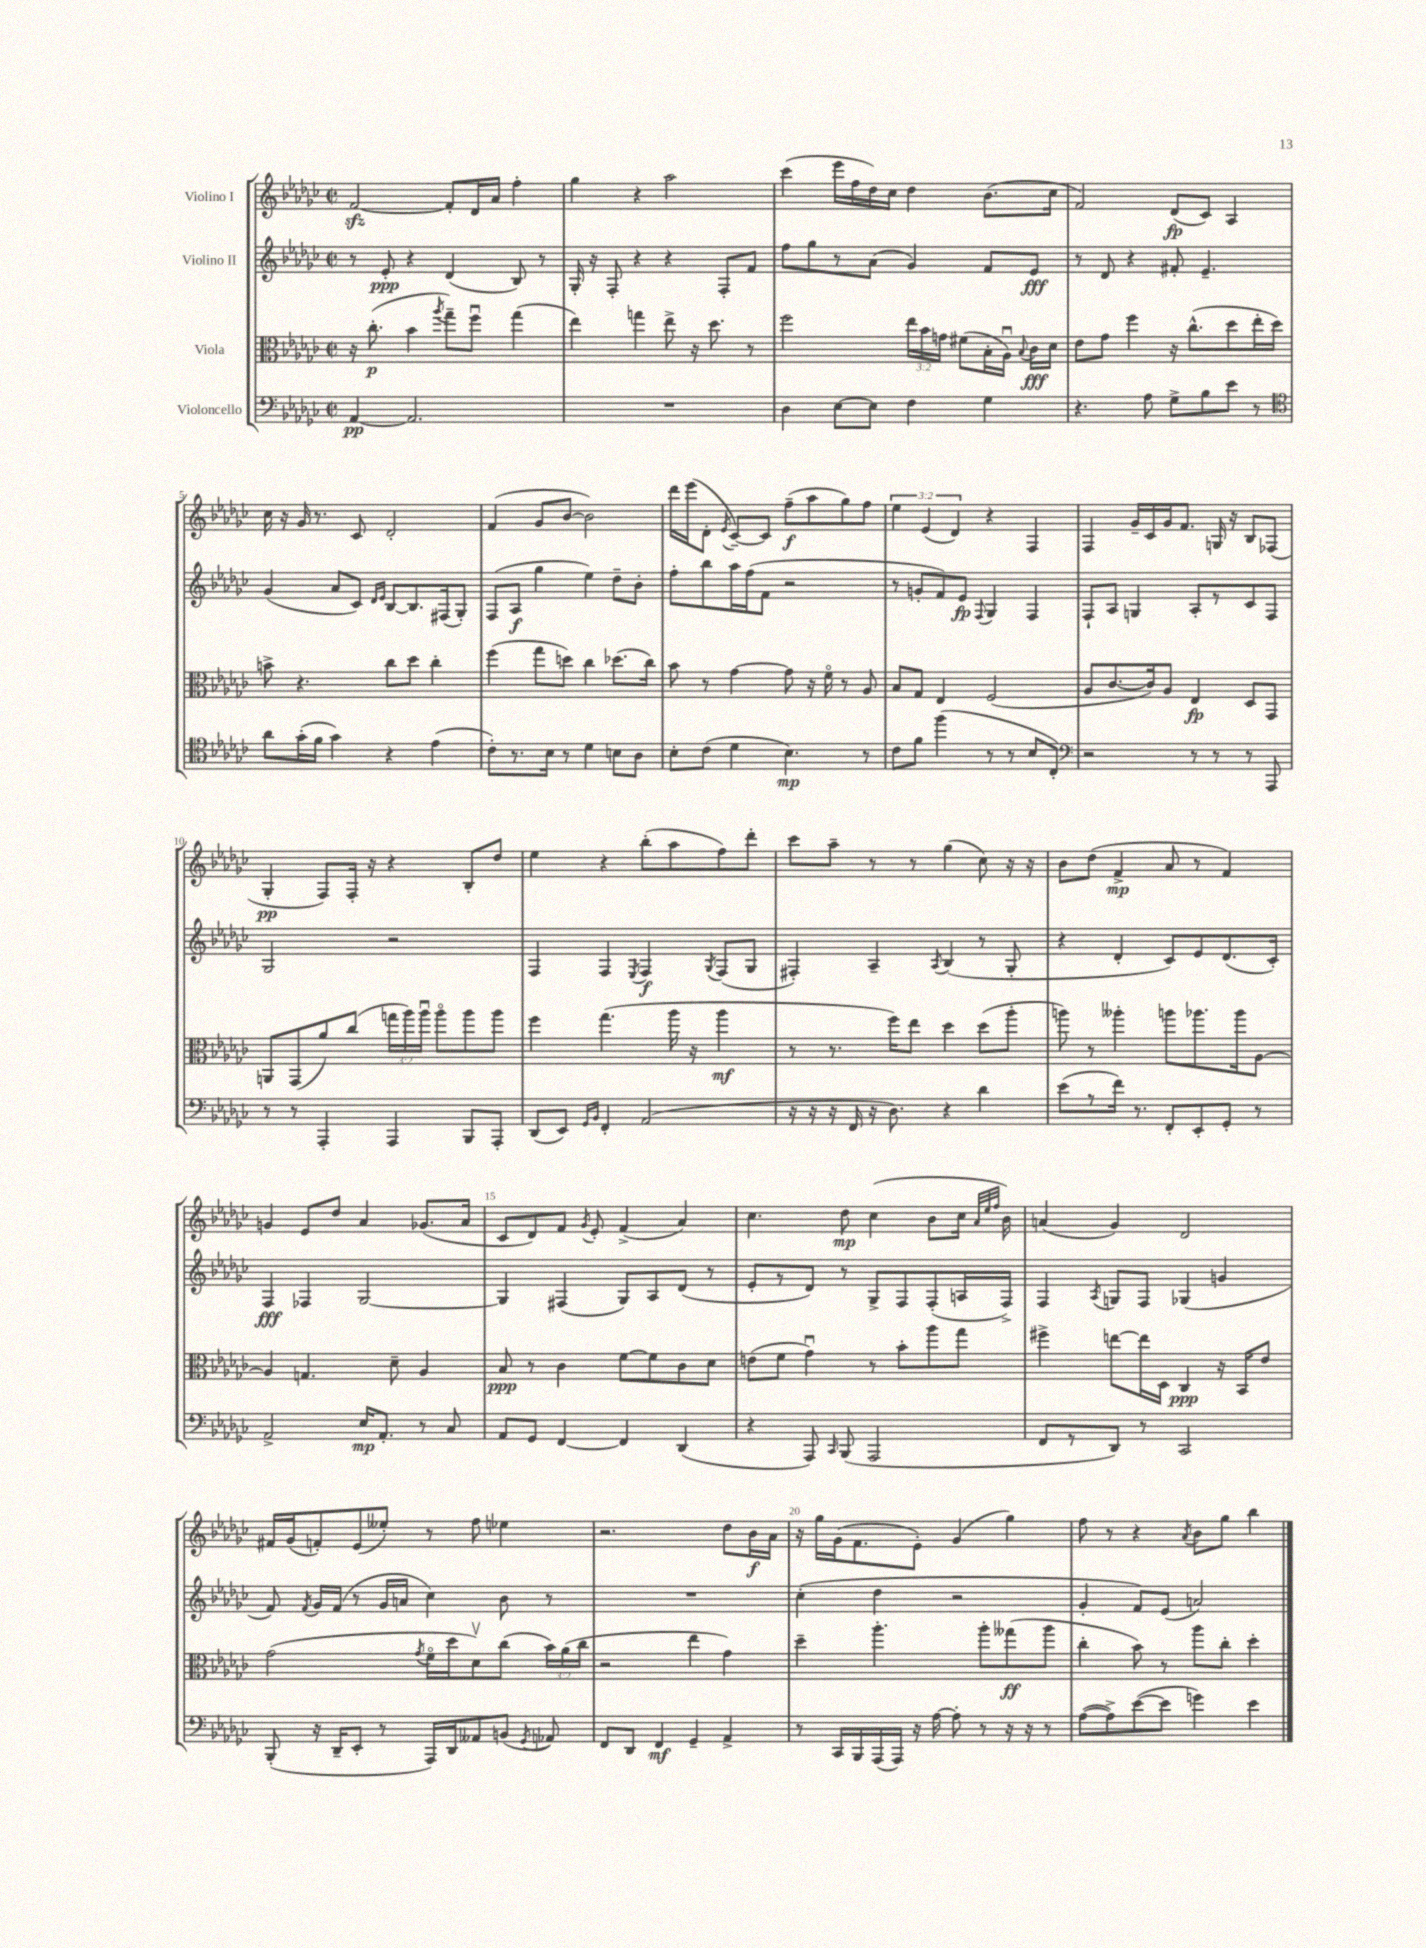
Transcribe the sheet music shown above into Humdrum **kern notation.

**kern	**kern	**kern	**kern
*staff4	*staff3	*staff2	*staff1
*clefF4	*clefC3	*clefG2	*clefG2
*k[b-e-a-d-g-c-]	*k[b-e-a-d-g-c-]	*k[b-e-a-d-g-c-]	*k[b-e-a-d-g-c-]
*M2/2	*M2/2	*M2/2	*M2/2
*met(c|)	*met(c|)	*met(c|)	*met(c|)
[4AA-	16r	8r	[2f
.	(8.cc-'	.	.
.	.	8e-'	.
2.AA-]	4b-	4r	.
.	8qaa-	.	.
.	8gg-~)	(4d-	8f']
.	8ffu	.	16d-
.	.	.	16a-
.	(4gg-	8B-)	4ff'
.	.	8r	.
=	=	=	=
1r	4ee-)	16G-'	4gg-
.	.	16r	.
.	.	8F'	.
.	4gg	4r	4r
.	8ee-^	4r	2aa-
.	16r	.	.
.	8.dd-	.	.
.	.	8F'	.
.	8r	8f	.
=	=	=	=
4D-	2ff	8ff	(4ccc-
.	.	8gg-	.
[8E-	.	8r	16eee-
.	.	.	16ff
8E-]	.	(8a-	16dd-)
.	.	.	16cc-
4F	24ee-	4g-)	4dd-
.	24b-	.	.
.	24g	.	.
.	(8f#	.	.
4G-	16B-'	8f	(8.b-
.	16A-u)	.	.
.	8qqB-	.	.
.	16c-	8e-	.
.	16d-	.	16cc-
=	=	=	=
4.r	8e-	8r	2f)
.	8g-	8d-	.
.	4ff	4r	.
8A-	.	.	.
8G-^	16r	8f#'	(8d-
.	(8.cc-^^	.	.
8B-	.	4.e-~	8c-)
8e-	8dd-	.	4A-
8r	16ee-'	.	.
.	16dd-)	.	.
=	=	=	=
*clefC4	*	*	*
8a-	8b^	(4g-	16cc-
.	.	.	16r
(16g-'	4.r	.	16g-
16f	.	.	8.r
4g-)	.	8a-	.
.	.	8c-)	8c-
.	.	16qqd-	.
.	.	16qqe-	.
4r	8cc-	[8B-	2d-'
.	8dd-	8.B-]	.
(4e-	4cc-'	.	.
.	.	(16F#	.
.	.	8G-')	.
=	=	=	=
8c-')	(4ff	(8F	(4f
8.r	.	8A-	.
.	8gg-	4gg-	8g-
16B-	.	.	.
8r	8dd)	.	[8b-
4d-	4cc-	4ee-)	2b-])
8B	(8.dd-	8dd-~	.
8A-	.	8b-'	.
.	16cc-)	.	.
=	=	=	=
8B-'	8b-	8ff'	16ddd-
.	.	.	(16eee-
(8c-	8r	8bb-	8d-'
.	.	.	8qe-
4d-	[4g-	16aa-	[8c-~)
.	.	(16ff	.
.	.	8f	8c-]
4.B-)	8g-]	2r	(8ff~
.	16r	.	8aa-
.	16fo	.	.
.	8r	.	8gg-)
8r	8A-	.	8ff
=	=	=	=
8c-	8B-	8r	6ee-
8f	8G-	8g'	.
.	.	.	(6e-
(4ff	4E-	8f)	.
.	.	.	6d-)
.	.	8e-	.
.	.	8qqF	.
8r	(2F	4G-	4r
8r	.	.	.
8B-	.	4F	4F
8C-')	.	.	.
=	=	=	=
*clefF4	*	*	*
2r	8A-	8F`	4F
.	[8.c-	8A-	.
.	.	4G	16g-~
.	16c-])	.	16c-
.	8A-	.	16g-
.	.	.	8.f
8r	4E-	8A-'	.
8r	.	8r	16G
.	.	.	16r
8r	8D-	8c-	8B-
8AAA-	8GG-	8F	(8F-
=	=	=	=
8r	8AA	2G-	4G-'
8r	(8GG-	.	.
4AAA-'	8a-)	.	8F)
.	(8cc-	.	16F'
.	.	.	16r
4AAA-	24gg	2r	4r
.	24aa-)	.	.
.	24aa-u	.	.
.	8aa-o	.	.
8BBB-	8aa-	.	8B-'
8AAA-'	8aa-	.	8dd-
=	=	=	=
(8DD-	4ff	4F	4ee-
8EE-)	.	.	.
16qqGG-	.	.	.
16qqBB-	.	.	.
4FF'	(4.gg-	4F	4r
.	.	8qE-	.
(2AA-	.	4F	(8bb-'
.	16aa-	.	8aa-
.	16r	.	.
.	.	8qG-	.
.	4aa-	(8F	8ff)
.	.	8G-	8ddd-'
=	=	=	=
16r	8r	4F#')	8ccc-
16r	.	.	.
16r	8.r	.	8aa-~
16FF	.	.	.
16r	.	4A-~	8r
8.D-)	16ff)	.	.
.	8ee-	.	8r
.	.	8qA-	.
4r	4dd-	(4B-	(4gg-
4d-	(8dd-	8r	8cc-)
.	8aa-'	8G-'	16r
.	.	.	16r
=	=	=	=
(8e-	8aa)	4r	8b-
8r	8r	.	(8dd-
16f)	4aa--'	4d-'	4f^
8.r	.	.	.
8FF'	8aa	8c-)	8a-
8EE-'	8.aa-	8e-	8r
8GG-'	.	(8.d-	4f)
.	16aa-	.	.
8r	[8A-	.	.
.	.	16c-')	.
=	=	=	=
2AA-^	4A-]	4F	4g
.	4.G	4F-	8e-
.	.	.	8dd-
16E-	.	[2G-	4a-
8.AA-'	.	.	.
.	8d-~	.	.
8r	4A-	.	(8.g-
8C-	.	.	.
.	.	.	16a-
=	=	=	=
8AA-	8B-	4G-]	8c-
8GG-	8r	.	8d-)
[4FF	4c-	(4F#	8f
.	.	.	8qg-
.	.	.	8e-'
4FF]	[8f	8G-)	(4f^
.	8f]	8A-	.
(4DD-	8c-	(8d-	4a-)
.	8d-	8r	.
=	=	=	=
4r	(8e	8e-'	4.cc-
.	8f	8r	.
8AAA-)	4g-u)	8d-)	.
16qqCC-	.	.	.
(8BBB-	.	8r	8dd-
2AAA-	8r	8G-^	(4cc-
.	8b-'	8F	.
.	8aa-	(8F'	8b-
.	8gg-	16A	16cc-
.	.	.	32qqa-
.	.	.	32qqee-
.	.	.	32qqff
.	.	16F^)	16b-)
=	=	=	=
8FF	4ff#^	4F	(4a
8r	.	.	.
.	.	8qA-	.
8DD-)	[8ee	8G	4g-)
8r	16ee]	8F	.
.	16D-	.	.
2CC-	4C-	(4G-	2d-
.	16r	4g	.
.	16BB-	.	.
.	8e-	.	.
=	=	=	=
(8BBB-'	(2g-	8f)	16f#
.	.	.	(16g-
.	.	8qf	.
16r	.	16g-	8f')
16DD-~	.	(16f	.
8EE-'	.	8r	(8e-
8r	.	16g-	8ee--')
.	.	16a	.
.	8qg-	.	.
16AAA-)	16fo	4cc-)	8r
16DD-	16dd-	.	.
8AA--	8d-v)	.	8ff
(8BB	(8cc-	8b-	4ee-
8qGG-	.	.	.
8AA-)	24b-)	8r	.
.	(24a-	.	.
.	24cc-	.	.
=	=	=	=
8FF	2r	1r	2.r
8DD-	.	.	.
4FF	.	.	.
4GG-~	4ee-	.	.
4AA-^	4g-)	.	8dd-
.	.	.	16b-
.	.	.	16a-
=	=	=	=
8r	4dd-~	(4cc-'	16r
.	.	.	16gg-
16CC-	.	.	(16g-
16BBB-	.	.	8.f
(16AAA-	4.aa-'	4dd-	.
16AAA-)	.	.	.
16r	.	.	8e-')
[16A-	.	.	.
8A-']	.	2r	(4g-
8r	8aa-'	.	.
16r	(8gg--	.	4gg-)
16r	.	.	.
8r	8aa-	.	.
=	=	=	=
([8A-	4cc-'	4g-'	8ff
8A-^])	.	.	8r
([8e-	8b-)	8f)	4r
8e-]	8r	(8e-	.
.	.	.	8qa-
4g)	8aa-	2a)	8b-
.	8cc-'	.	8gg-
4e-	4dd-'	.	4bb-
==	==	==	==
*-	*-	*-	*-
